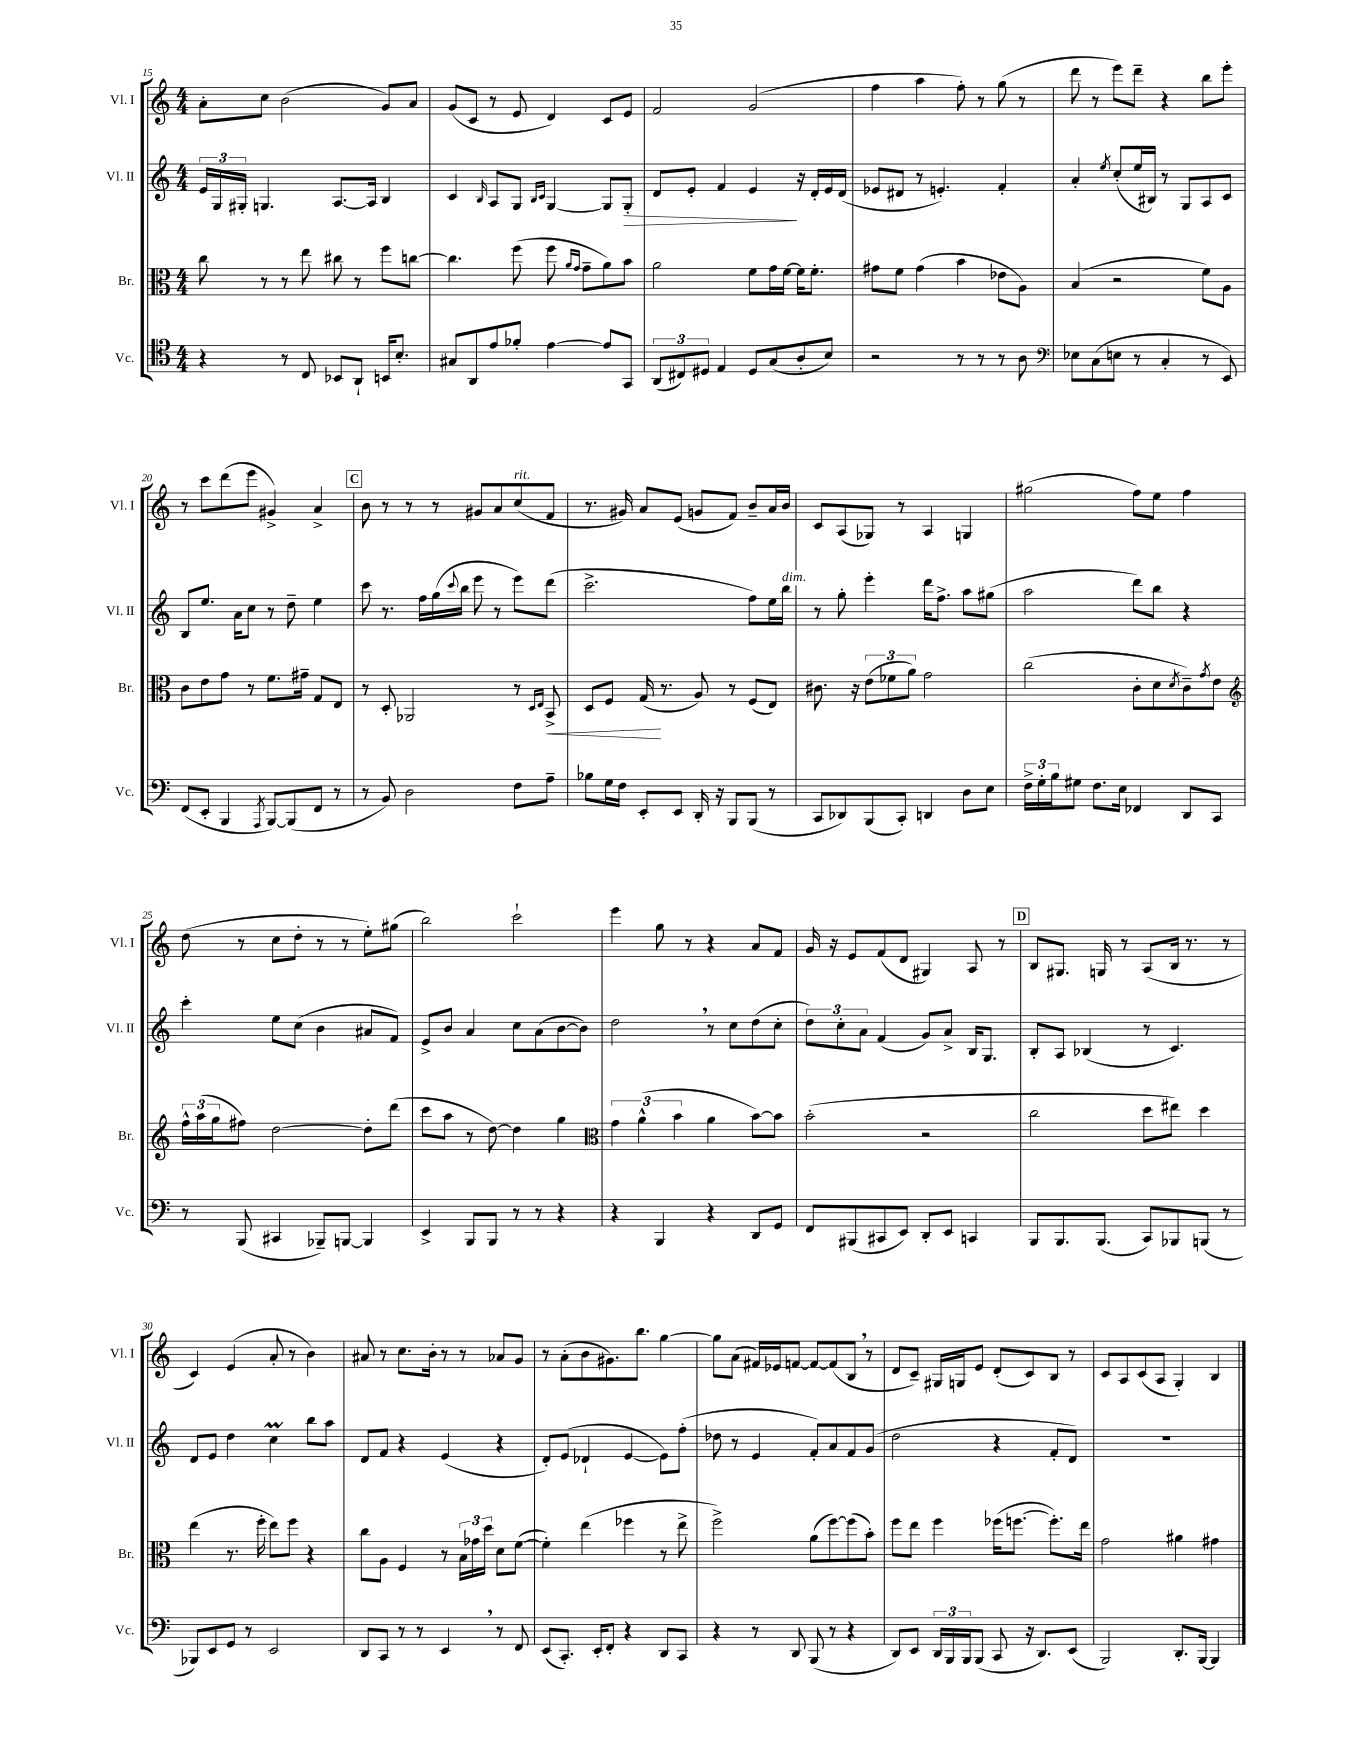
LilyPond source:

<<
\new StaffGroup <<
\new Staff = "s0" \with { instrumentName = "Vl. I" shortInstrumentName = "Vl. I" } {
    \clef treble \key c \major \numericTimeSignature \time 4/4
    a'8-. c''8 b'2( g'8) a'8 |
    g'8( c'8 r8 e'8 d'4) c'8 e'8 |
    f'2 g'2( |
    f''4 a''4 f''8-.) r8 g''8( r8 |
    d'''8 r8 e'''8) d'''8-- r4 b''8 e'''8-. |
    r8 c'''8 d'''8( e'''8 gis'4->) a'4-> |
    \mark \markup { \box "C" } b'8 r8 r8 r8 gis'8 a'8 c''8^\markup { \italic "rit." }( f'8 |
    r8. gis'16) a'8 e'8( g'8 f'8) b'8-- a'16 b'16 |
    c'8 a8( ges8) r8 a4 g4 |
    gis''2( f''8) e''8 f''4 |
    d''8( r8 c''8 d''8-. r8 r8 e''8-.) gis''8( |
    b''2) c'''2-! |
    e'''4 g''8 r8 r4 a'8 f'8 |
    g'16 r16 e'8 f'8( d'8 gis4) a8 r8 |
    \mark \markup { \box "D" } b8 gis8. g16 r8 a8( b16 r8. r8 |
    c'4) e'4( a'8-. r8 b'4) |
    ais'8 r8 c''8. b'16-. r8 r8 aes'8 g'8 |
    r8 a'8-.( b'8 gis'8.) b''8. g''4~ |
    g''8 a'8( fis'16) ees'16 f'8~ f'8~ f'8( b8 \breathe r8 |
    d'8 c'8--) gis16 g16 e'8 d'8-.( c'8) b8 r8 |
    c'8 a8 c'8( a8 g4-.) b4 \bar "|." |
}
\new Staff = "s1" \with { instrumentName = "Vl. II" shortInstrumentName = "Vl. II" } {
    \clef treble \key c \major \numericTimeSignature \time 4/4
    \tuplet 3/2 { e'16 g16 gis16-. } g4. a8.~ a16 b4 |
    c'4 \grace { b16 } a8 g8 \grace { b16 c'16 } g4~ g8 g8-.\> |
    d'8 e'8-. f'4 e'4\! r16 d'16-. e'16 d'16( |
    ees'8 dis'8 r8 e'4.-.) f'4-. |
    a'4-. \acciaccatura { e''8 } c''8-.( e''16 bis16) r8 g8 a8 c'8 |
    b8 e''8. a'16 c''8 r8 d''8-- e''4 |
    \mark \markup { \box "C" } c'''8 r8. f''16 g''16( \appoggiatura { c'''8 } b''16 e'''8 r8 e'''8) d'''8( |
    c'''2.-> f''8) e''16 b''16^\markup { \italic "dim." } |
    r8 g''8-. e'''4-. d'''16 f''8.-> a''8 gis''8( |
    a''2 d'''8) b''8 r4 |
    c'''4-. e''8 c''8( b'4 ais'8 f'8) |
    e'8-> b'8 a'4 c''8 a'8( b'8~ b'8) |
    d''2 \breathe r8 c''8 d''8( c''8-. |
    \tuplet 3/2 { d''8) c''8-. a'8 } f'4( g'8) a'8-> b16 g8. |
    \mark \markup { \box "D" } b8-. a8 bes4( r8 c'4.) |
    d'8 e'8 d''4 c''4\prall b''8 a''8 |
    d'8 f'8 r4 e'4( r4 |
    d'8-.) e'8( des'4-! e'4~ e'8) f''8-.( |
    des''8 r8 e'4 f'8-.) a'8 f'8 g'8( |
    d''2 r4 f'8-. d'8) |
    R1 \bar "|." |
}
\new Staff = "s2" \with { instrumentName = "Br." shortInstrumentName = "Br." } {
    \clef alto \key c \major \numericTimeSignature \time 4/4
    c''8 r8 r8 e''8 cis''8 r8 f''8 c''8~ |
    c''4. f''8( f''8 \grace { a'16 g'16 } g'8-- a'8) b'8 |
    a'2 f'8 g'16 f'16~ f'16 f'8.-. |
    gis'8 f'8 gis'4( b'4 ees'8 a8) |
    b4( r2 f'8) a8 |
    c'8 e'8 g'8 r8 f'8. gis'16-- g8 e8 |
    \mark \markup { \box "C" } r8 d8-. aes,2 r8 \grace { d16 e16 } b,8->\< |
    d8 f8 g16\!( r8. a8) r8 f8( e8) |
    cis'8. r16 \tuplet 3/2 { e'8( fes'8 a'8) } g'2 |
    c''2( c'8-. d'8 \acciaccatura { d'8 } c'8--) \acciaccatura { g'8 } e'8 |
    \clef treble \tuplet 3/2 { f''16-^ a''16( g''16 } fis''8) d''2~ d''8-. d'''8( |
    c'''8 a''8 r8 d''8~) d''4 g''4 |
    \clef alto \tuplet 3/2 { g'4 a'4-^( b'4 } a'4 b'8~) b'8 |
    b'2-.( r2 |
    \mark \markup { \box "D" } c''2 d''8 eis''8) d''4 |
    e''4( r8. f''16-. e''8) f''8 r4 |
    c''8 a8 f4 r8 \tuplet 3/2 { b16 ges'16 d''16 } d'8 f'8~( |
    f'4-.) e''4( fes''4 r8 e''8-> |
    f''2->) a'8( f''8~) f''8( b'8-.) |
    f''8 e''8 f''4 fes''16( f''8.~ f''8.-.) e''16 |
    g'2 ais'4 gis'4 \bar "|." |
}
\new Staff = "s3" \with { instrumentName = "Vc." shortInstrumentName = "Vc." } {
    \clef tenor \key c \major \numericTimeSignature \time 4/4
    r4 r8 c8 bes,8 a,8-! b,16 b8.-. |
    gis8 a,8 e'8 fes'8-. e'4~ e'8 g,8 |
    \tuplet 3/2 { a,8( cis8) dis8 } e4 dis8 g8( a8-. b8) |
    r2 r8 r8 r8 a8 |
    \clef bass ees8 c8( e8 r8 c4-. r8 e,8) |
    f,8( e,8-. b,,4 \acciaccatura { a,,8 } b,,8~) b,,8( f,8 r8 |
    \mark \markup { \box "C" } r8 b,8) d2 f8 a8-- |
    bes8 g16 f16 e,8-. e,8 d,16-. r16 b,,8 b,,8( r8 |
    c,8 des,8) b,,8( c,8-.) d,4 d8 e8 |
    \tuplet 3/2 { f16-> g16-. b16 } gis8 f8. e16 fes,4 d,8 c,8 |
    r8 b,,8( cis,4 bes,,8--) b,,8~ b,,4 |
    e,4-> b,,8 b,,8 r8 r8 r4 |
    r4 b,,4 r4 d,8 g,8 |
    f,8 bis,,8( cis,8 e,8) d,8-. e,8 c,4 |
    \mark \markup { \box "D" } b,,8 b,,8. b,,8.( c,8) bes,,8 b,,8( r8 |
    bes,,8) e,8 g,8 r8 e,2 |
    d,8 c,8 r8 r8 e,4 \breathe r8 f,8 |
    e,8( c,8.-.) e,16-. f,8-. r4 d,8 c,8 |
    r4 r8 d,8 b,,8( r8 r4 |
    d,8) e,8 \tuplet 3/2 { d,16 b,,16 b,,16 } b,,8( c,8 r16 d,8.) e,8( |
    b,,2) d,8.-. b,,16~ b,,4 \bar "|." |
}
>>
>>
\layout { \context { \Score currentBarNumber = #15 } }
